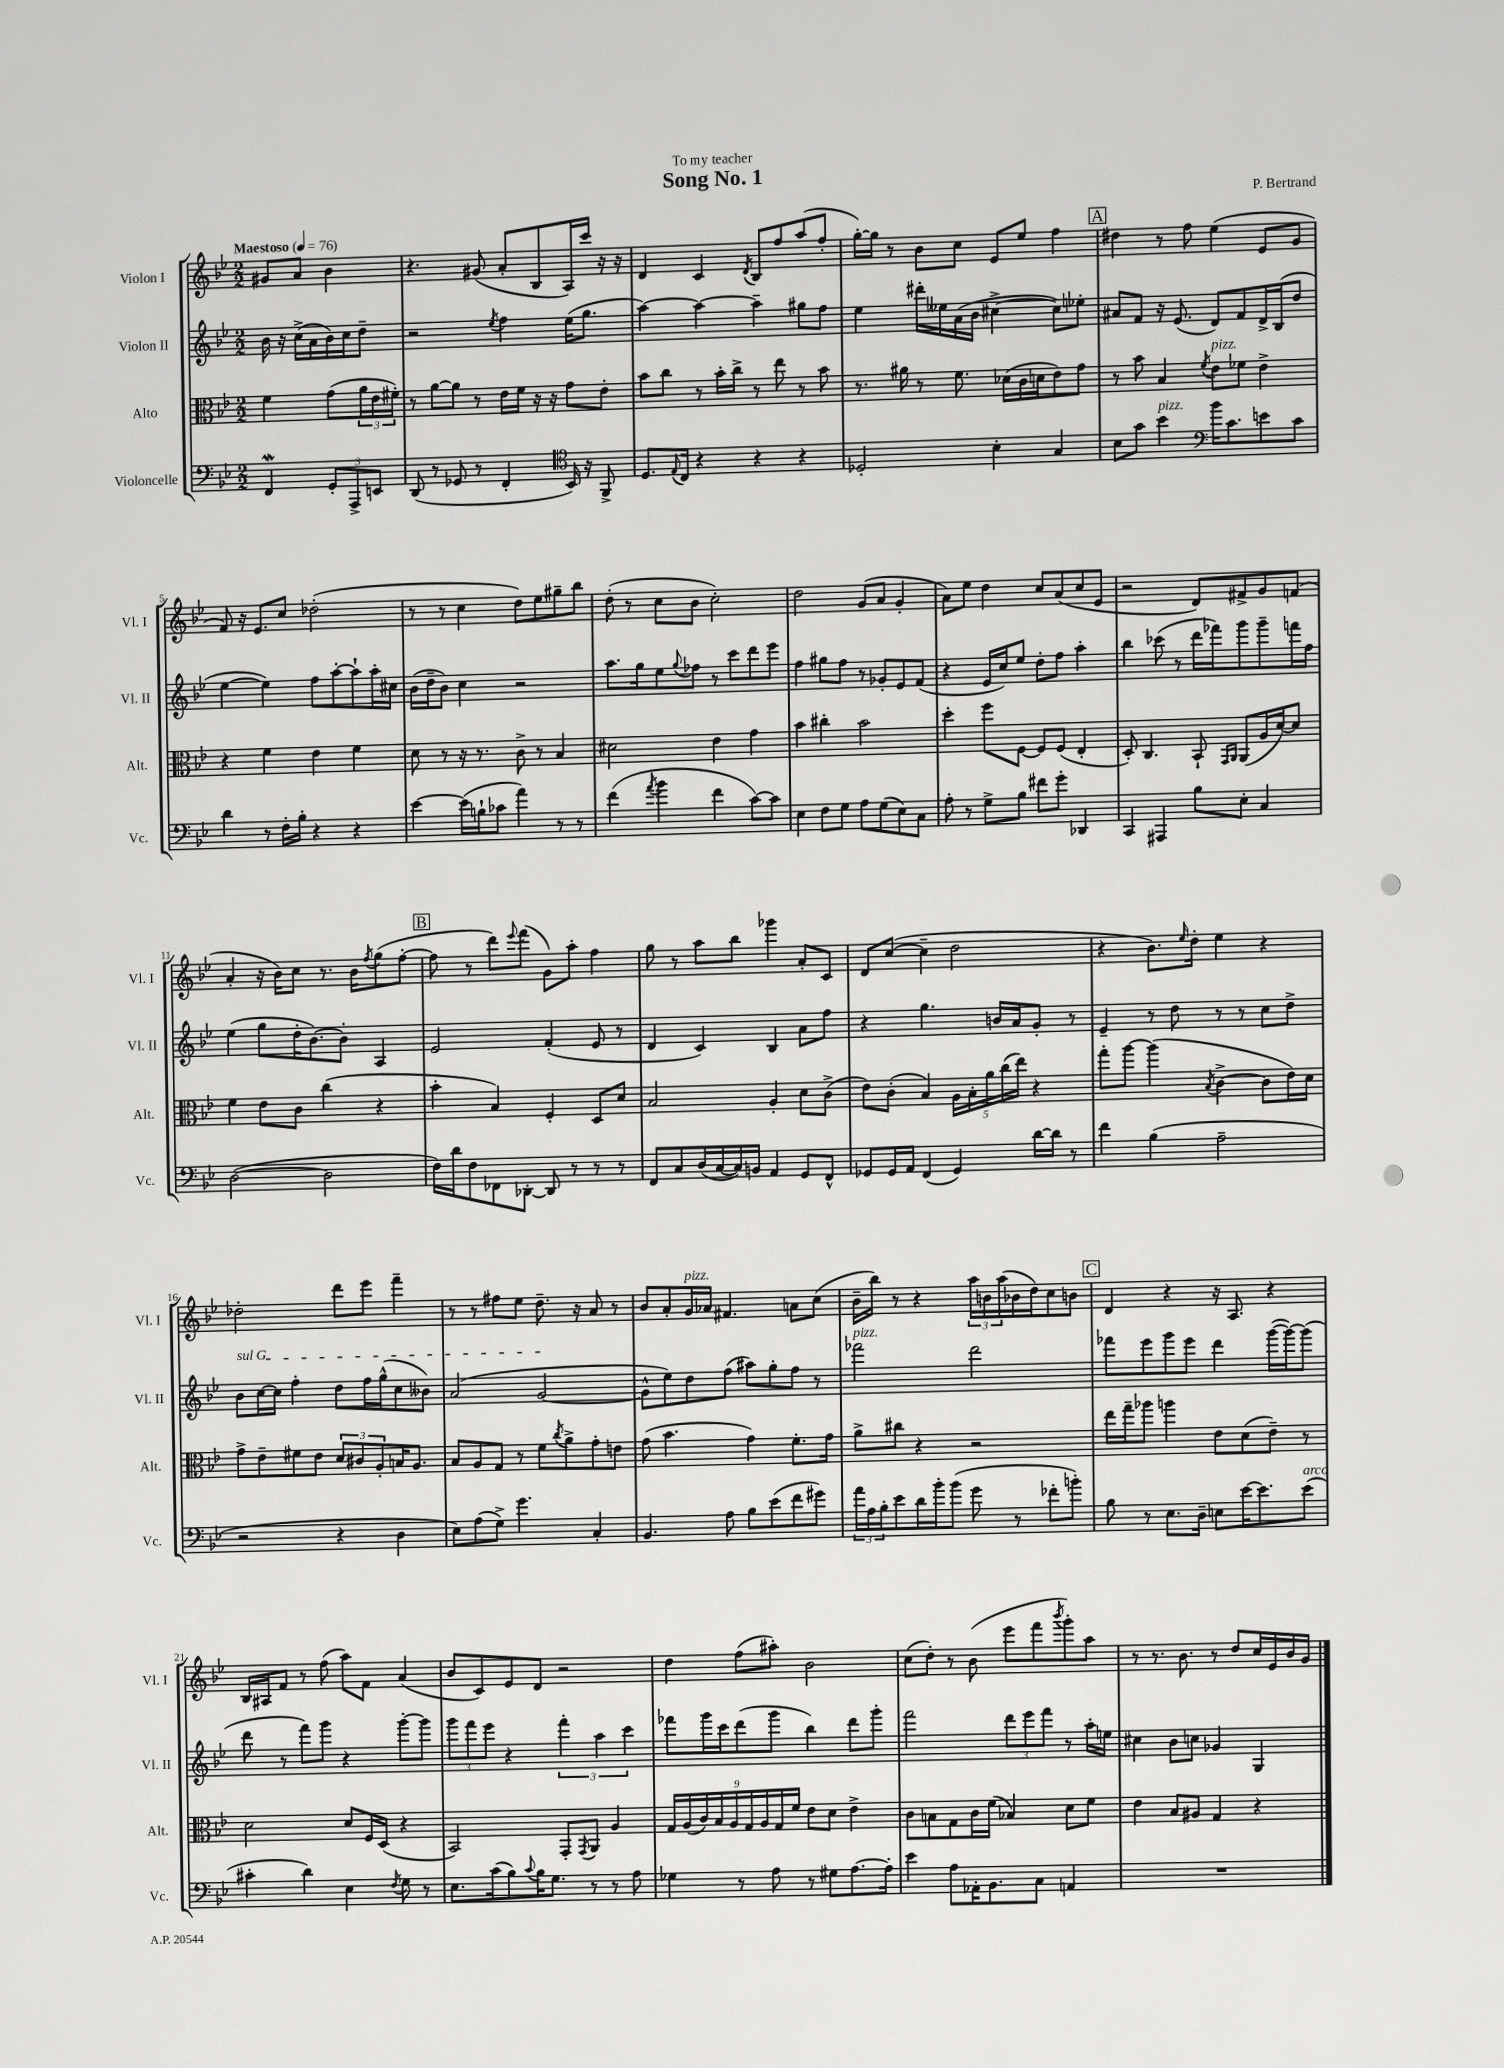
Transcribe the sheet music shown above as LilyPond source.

\header { title = "Song No. 1" composer = "P. Bertrand" dedication = "To my teacher" }
<<
\new StaffGroup <<
\new Staff = "s0" \with { instrumentName = "Violon I" shortInstrumentName = "Vl. I" } {
    \clef treble \key bes \major \numericTimeSignature \time 2/2 \partial 2 \tempo "Maestoso" 4 = 76
    gis'8 a'8 bes'4 |
    r4. gis'8( a'8-. bes8 a16) c'''16 r16 r16 |
    d'4 c'4 \acciaccatura { d'8 } bes8 f''8 a''8( f''8-. |
    g''16~-.) g''16 r8 bes'8 c''8 ees'8 ees''8 f''4 |
    \mark \markup { \box "A" } dis''4 r8 f''8 ees''4( ees'8 g'8 |
    f'8) r16 ees'8. c''8 des''2-.( |
    r8 r8 c''4 d''8) ees''8 gis''8-- bes''8 |
    d''8-.( r8 c''8 bes'8 c''2-.) |
    d''2 g'8( a'8 g'4-. |
    a'8) ees''8 d''4 c''8 a'8( c''8 ees'8 |
    r2 d'8) fis'8-> g'8 f'8( |
    a'4-. r16 bes'16) c''8 r8. bes'16 \acciaccatura { f''8 } g''8( f''8~-. |
    \mark \markup { \box "B" } f''8 r8 d'''8) \appoggiatura { ees'''8 } f'''8( g'8) a''8-. f''4 |
    g''8 r8 a''8 bes''8 ges'''4 a'8-. c'8 |
    d'8 c''8~( c''4-- d''2 |
    r4 bes'8.) \grace { ees''16 } d''16-. ees''4 r4 |
    des''2-. d'''8 ees'''8 f'''4-- |
    r8 r8 fis''8 ees''8 d''8.-- r16 a'8 r8 |
    bes'8 a'8-. g'16^\markup { \italic "pizz." } aes'16 fis'4. a'8 c''8( |
    bes'16-- bes''16) r8 r4 \tuplet 3/2 { a''16 b'16 a''16( } bes'16 d''16) c''8 b'8 |
    \mark \markup { \box "C" } d'4 r4 r16 a8. r4 |
    bes16 ais16 f'8 r8 f''8( a''8) f'8 a'4( |
    bes'8 c'8) ees'8 d'8 r2 |
    d''4 f''8( ais''8-.) bes'2 |
    c''8( d''8-.) r8 bes'8( ees'''8 f'''8 \acciaccatura { bes'''8 } g'''8-.) a''8 |
    r8 r8. bes'8. r8 d''8 c''16 ees'16 bes'16 g'16 \bar "|." |
}
\new Staff = "s1" \with { instrumentName = "Violon II" shortInstrumentName = "Vl. II" } {
    \clef treble \key bes \major \numericTimeSignature \time 2/2 \partial 2
    bes'16 r16 c''16->( a'16 bes'16) c''16 d''8-- |
    r2 \acciaccatura { ees''8 } f''4 ees''16( g''8. |
    a''4~) a''4~ a''4-- gis''8 f''8 |
    ees''4 dis'''16-. eeses''16 a'16( bes'16 cis''4~-> cis''8) ees''8-. |
    \mark \markup { \box "A" } ais'8 f'8 r16 ees'8.( d'8) f'8 d'16-> bes16( d''8 |
    ees''4~ ees''4) f''8 a''8~-. a''8-! a''16-. cis''16 |
    bes'16( d''16-- bes'8) c''4 r2 |
    a''8. g''16 ees''8 \appoggiatura { g''8 } fes''8 r8 c'''8 d'''8 ees'''8 |
    f''4 gis''8 f''8 r8 ges'8-. ees'8 f'8( |
    r4 ees'16 c''16) ees''8 d''8-. f''8 a''4-. |
    bes''4 ces'''8( r8 d'''16 fes'''16) g'''8 g'''8-- f'''16 f''16 |
    ees''4( g''8 d''16-. bes'8.~) bes'8-. a4 |
    \mark \markup { \box "B" } ees'2 f'4-.( ees'8 r8 |
    d'4 c'4) bes4 a'8 f''8 |
    r4 g''4. b'16 a'16 g'8-. r8 |
    ees'4-- r8 d''8 r8 r8 c''8 d''8-> |
    \once \override TextSpanner.bound-details.left.text = \markup { \italic "sul G" } bes'8\startTextSpan c''16~ c''16 f''4-. d''8 f''16 g''16-^( c''8 beses'8) |
    a'2( g'2~\stopTextSpan |
    g'8-^ ees''8) d''8 f''8( ais''8) g''8-. f''8 r8 |
    fes'''2^\markup { \italic "pizz." } d'''2 |
    \mark \markup { \box "C" } fes'''8 ees'''8 g'''8 ees'''8 d'''4 g'''16~( g'''16~) g'''8( |
    d'''8 r8 f'''8) g'''8 r4 g'''8~-. g'''8 |
    \tuplet 3/2 { g'''8 f'''8 ees'''8 } r4 \tuplet 3/2 { f'''4-. a''4 c'''4 } |
    fes'''8 g'''16 c'''16 d'''8( g'''8 bes''4) d'''8 g'''8-. |
    f'''2 \tuplet 3/2 { d'''8 ees'''8 f'''8 } r8 a''16-. e''16 |
    cis''4 bes'8 c''8 ges'4 g4 \bar "|." |
}
\new Staff = "s2" \with { instrumentName = "Alto" shortInstrumentName = "Alt." } {
    \clef alto \key bes \major \numericTimeSignature \time 2/2 \partial 2
    f'4 g'8( \tuplet 3/2 { a'16 ees'16 fis'16-.) } |
    r8 a'8~ a'8 r8 ees'16 f'16 r16 r16 g'8 ees'8-. |
    bes'8 c''8 r8 bes'16-. c''16-> r8 ees''8 r8 bes'8 |
    r8. ais'16 r8 f'8. des'16( c'16 d'16 ees'8) g'8 |
    \mark \markup { \box "A" } r8 bes'8 bes4 \acciaccatura { f'8 } ees'8^\markup { \italic "pizz." } fes'8 ees'4-> |
    r4 f'4 ees'4 f'4 |
    d'8 r8 r16 r8. c'8-> r8 bes4 |
    dis'2 ees'4 g'4 |
    bes'4 cis''4-. bes'2 |
    d''4-. f''8 f8~ f8 f8( ees4-. |
    d8-.) c4. bes,8-! \grace { g,16 a,16 } a,8( a16 d'16~) d'8 |
    f'4 ees'8 c'8 c''4( r4 |
    \mark \markup { \box "B" } bes'4-. bes4) f4-. d8 d'8 |
    bes2 a4-. d'8 c'8->( |
    ees'8) c'8-.( bes4) \tuplet 5/4 { a16 bes16-. a'16 c''16( ees''16) } r4 |
    g''8-. a''8~ a''4( \acciaccatura { bes8 } c'4~-> c'8 ees'16) d'16 |
    g'8-> ees'8-- fis'8 ees'8 \tuplet 3/2 { d'8 cis'8 a8-. } b16 a8. |
    bes8 a8 g8 r8 f'8 \acciaccatura { c''8 } a'8-> g'8-. e'8 |
    g'8( bes'4. g'4) f'8.-. g'16 |
    a'8-> cis''8 r4 r2 |
    \mark \markup { \box "C" } ees''16 g''16-- aes''8 a''4 ees'8 d'8( ees'8--) r8 |
    d'2 d'8 f16 d16( r4 |
    bes,2) g,8-. \acciaccatura { g,8 } a,8 a4 |
    \tuplet 9/8 { g16 a16( c'16) bes16 a16 g16 a16 g16 f'16 } ees'8 d'8 ees'4-> |
    c'8 b8 g8 c'16 f'16( bes4) d'8 f'8 |
    ees'4 bes8 ais8 g4 r4 \bar "|." |
}
\new Staff = "s3" \with { instrumentName = "Violoncelle" shortInstrumentName = "Vc." } {
    \clef bass \key bes \major \numericTimeSignature \time 2/2 \partial 2
    f,4\mordent \tuplet 3/2 { g,8-. a,,8-> e,8 } |
    d,8( r8 ges,8 r8 f,4-. \clef tenor bes,16) r16 f,8-> |
    d8. \appoggiatura { ees8 } c16 r4 r4 r4 |
    des2-. bes4-. g4 |
    \mark \markup { \box "A" } bes8 g'8 bes'4^\markup { \italic "pizz." } \clef bass bes'16 c'8. e'8 c'8 |
    d'4 r8 f16-. bes16-. r4 r4 |
    ees'4~ ees'16( b16-! ces'8 a'4) r8 r8 |
    f'4( \acciaccatura { a'8 } bes'4 f'4 c'8~) c'8 |
    ees4 f8 g8 a8 g8( ees8) c8 |
    a8-. r8 g8-> bes8 fis'8 g'8-. des,4 |
    c,4 ais,,4 bes8 ees8-. c4 |
    d2~( d2 |
    \mark \markup { \box "B" } f16) d'16 f8 fes,8 des,8~-. des,8 r8 r8 r8 |
    f,8 c8 d16( c16~ c16) b,16 a,4 g,8 f,8-^ |
    ges,8 ges,16 a,16 f,4( ges,4) d'16~ d'16 r8 |
    f'4 bes4( a2-- |
    r2 r4 d4 |
    ees8) a8( g8->) g'4. c4-. |
    bes,4. a8 bes8 ees'8( f'8 gis'8) |
    \tuplet 3/2 { a'16 a16 bes16-. } ees'8 d'16 bes'16-. bes'8( g'8 r8 fes'8-. b'8-.) |
    \mark \markup { \box "C" } bes8 r8 ees8. d16-- e8 ees'16~ ees'8. ees'8^\markup { \italic "arco" }( |
    cis'4-. d'4) ees4 \acciaccatura { f8 } g8 r8 |
    ees8. c'16( bes8) \appoggiatura { c'8 } bes16 g8. r8 r8 a8 |
    ges4 r8 a8 r8 gis8 a8.~ a16-. |
    ees'4 a8 aes,16-. bes,8. c8 a,4 |
    R1 \bar "|." |
}
>>
>>
